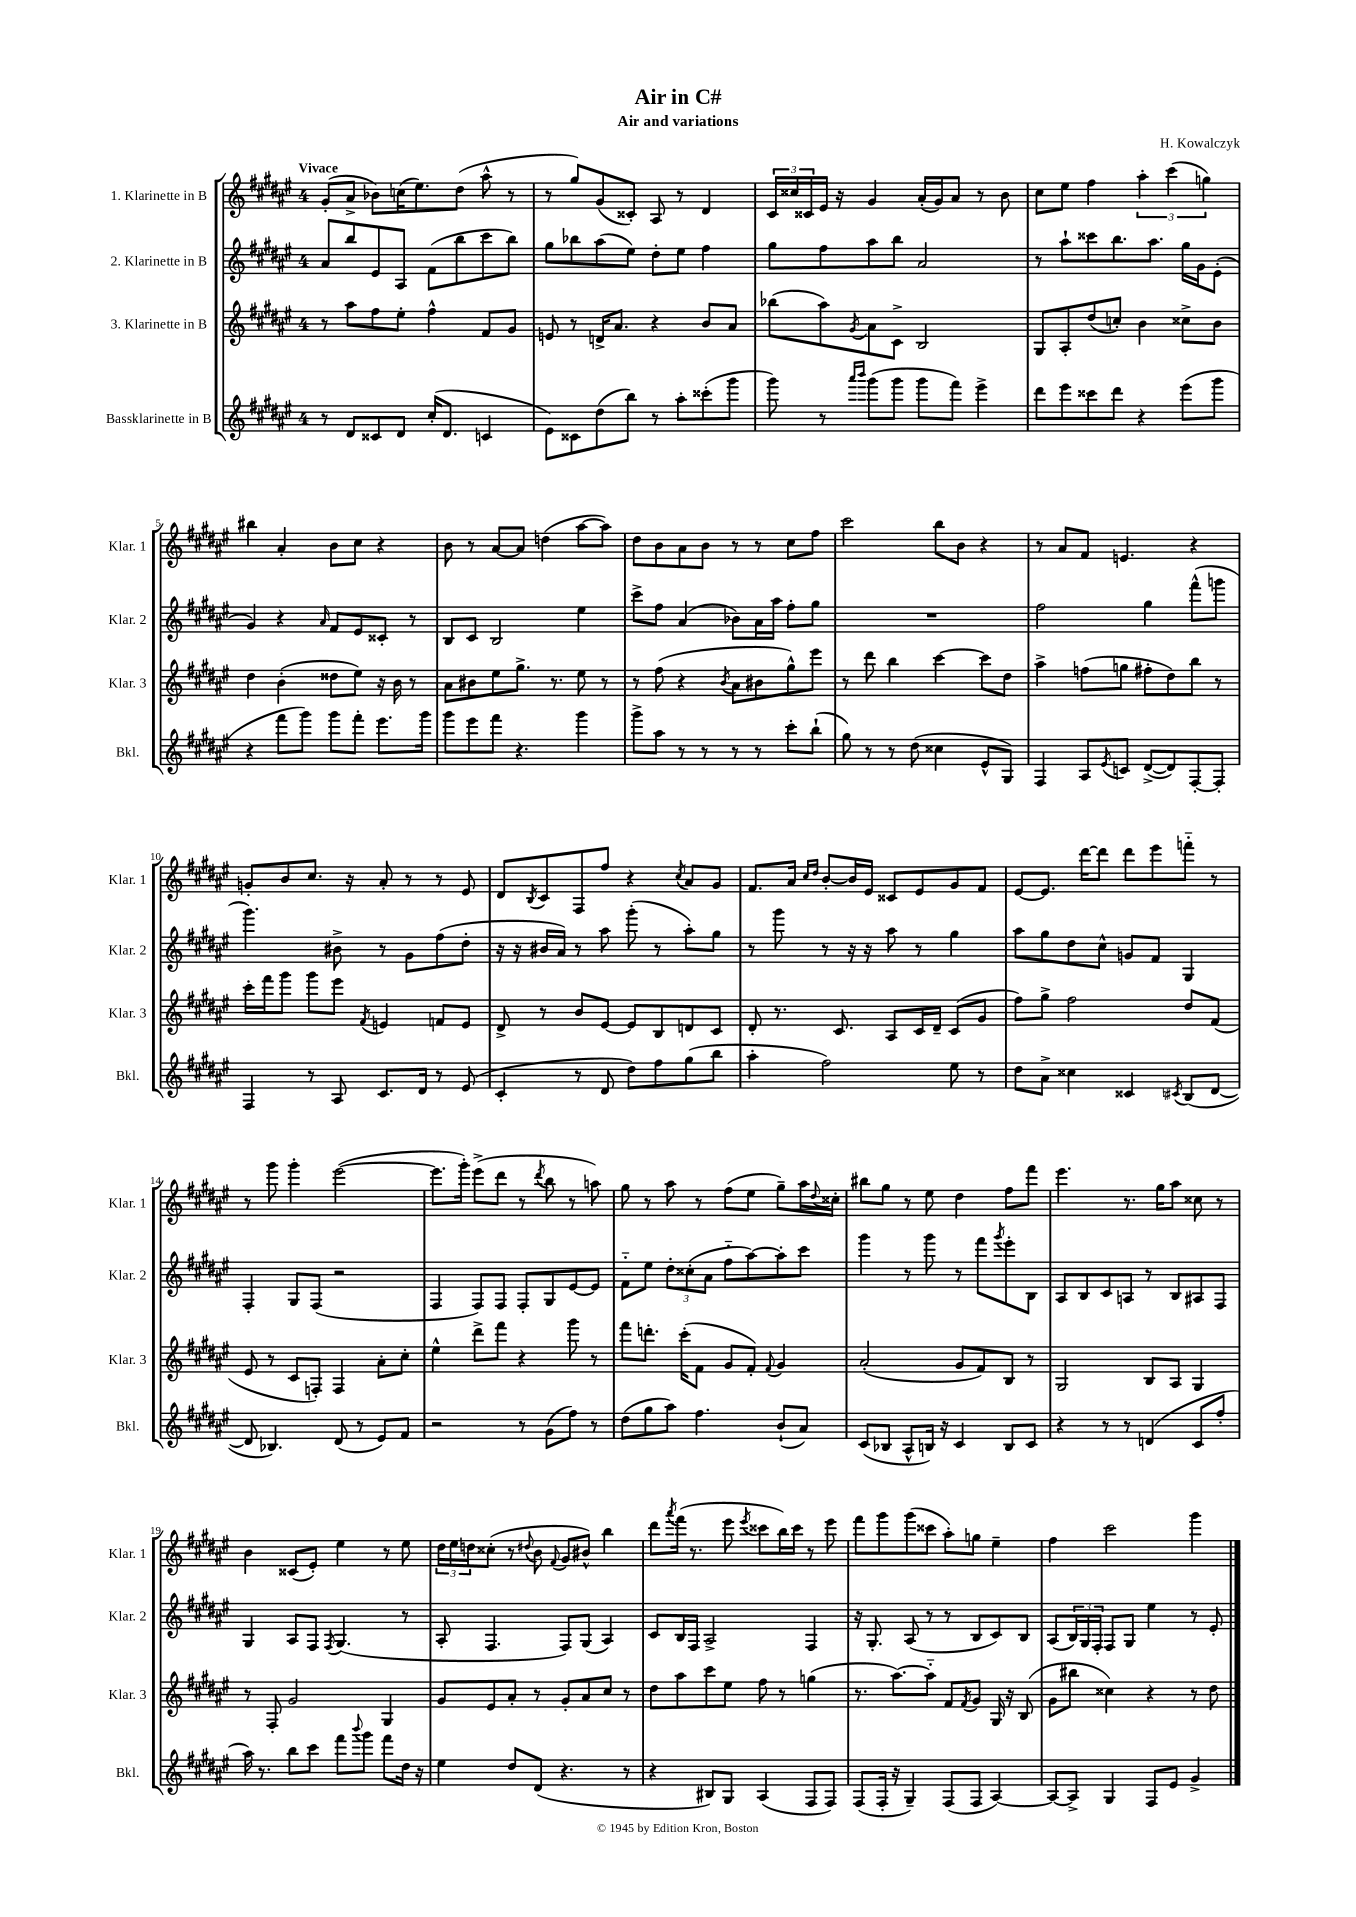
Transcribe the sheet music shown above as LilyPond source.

\header { title = "Air in C#" composer = "H. Kowalczyk" subtitle = "Air and variations" }
<<
\new StaffGroup <<
\new Staff = "s0" \with { instrumentName = "1. Klarinette in B" shortInstrumentName = "Klar. 1" } {
    \clef treble \key fis \major \once \override Staff.TimeSignature.style = #'single-digit \time 4/4 \tempo "Vivace"
    gis'8-.( ais'8-> bes'8) c''16( eis''8.) dis''8( ais''8-^ r8 |
    r8 gis''8) gis'8( cisis'8-.) ais8 r8 dis'4 |
    \tuplet 3/2 { cis'16 cisis''16 cisis'16 } eis'16 r16 gis'4 ais'16-.( gis'16) ais'8 r8 b'8 |
    cis''8 eis''8 fis''4 \tuplet 3/2 { ais''4-. cis'''4( g''4) } |
    bis''4 ais'4-. b'8 cis''8 r4 |
    b'8 r8 ais'8~ ais'8 d''4( ais''8~ ais''8) |
    dis''8 b'8 ais'8 b'8 r8 r8 cis''8 fis''8 |
    cis'''2 b''8 b'8 r4 |
    r8 ais'8 fis'8 e'4. r4 |
    g'8-. b'8 cis''8. r16 ais'8-. r8 r8 eis'8 |
    dis'8 \acciaccatura { b8 } cis'8 fis8 fis''8 r4 \acciaccatura { cis''8 } ais'8 gis'8 |
    fis'8. ais'16 \grace { cis''16 dis''16 } b'8~-. b'16 eis'16 cisis'8 eis'8 gis'8 fis'8 |
    eis'8~ eis'8. dis'''16~ dis'''8 dis'''8 eis'''8 f'''8-_ r8 |
    r8 gis'''8 gis'''4-. eis'''2~( |
    eis'''8. gis'''16-.) eis'''8->( dis'''8 r8 \acciaccatura { dis'''8 } b''8 r8 a''8) |
    gis''8 r8 ais''8 r8 fis''8( eis''8 gis''8--) ais''16 \appoggiatura { dis''8 } cisis''16-. |
    bis''8 gis''8 r8 eis''8 dis''4 fis''8 fis'''8 |
    eis'''4. r8. gis''16 ais''8 cisis''8 r8 |
    b'4 cisis'8( eis'8-.) eis''4 r8 eis''8 |
    \tuplet 3/2 { dis''16 eis''16 d''16 } cisis''8-.( r8 \appoggiatura { dis''8 } b'8 \appoggiatura { fis'8 } gis'8 bis'8-^) b''4 |
    dis'''8 \acciaccatura { ais'''8 } fis'''16( r8. eis'''8 \acciaccatura { eis'''8 } cisis'''8 b''16) cisis'''16 r8 eis'''8 |
    fis'''8 gis'''8 gis'''8( cisis'''8 ais''8-.) g''8 eis''4-- |
    fis''4 cis'''2 gis'''4 \bar "|." |
}
\new Staff = "s1" \with { instrumentName = "2. Klarinette in B" shortInstrumentName = "Klar. 2" } {
    \clef treble \key fis \major \once \override Staff.TimeSignature.style = #'single-digit \time 4/4
    ais'8 b''8 eis'8 ais8 fis'8( b''8 cis'''8 b''8) |
    gis''8 bes''8 ais''8( eis''8) dis''8-. eis''8 fis''4 |
    gis''8 fis''8 ais''8 b''8 ais'2 |
    r8 ais''8-! cisis'''8 b''8. ais''8. gis''16 gis'16 eis'8-.( |
    gis'4) r4 \grace { ais'16 } fis'8 eis'8 cisis'8-. r8 |
    b8 cis'8 b2 eis''4 |
    cis'''8-> fis''8 ais'4( bes'8) ais'16 ais''16 fis''8-. gis''8 |
    R1 |
    fis''2 gis''4 fis'''8-^( g'''8 |
    gis'''4.) bis'8-> r8 gis'8 fis''8( dis''8-. |
    r16 r16 bis'16 ais'16) r8 ais''8 gis'''8-.( r8 ais''8-.) gis''8 |
    r8 gis'''8 r8 r16 r16 ais''8 r8 gis''4 |
    ais''8 gis''8 dis''8 cis''8-^ g'8 fis'8 gis4 |
    fis4-. gis8 fis8( r2 |
    fis4 fis8) fis8 fis8-. gis8 eis'8~ eis'8 |
    fis'8-_ eis''8 \tuplet 3/2 { dis''8-. cisis''8-.( ais'8 } fis''8-_ ais''8~) ais''8-. cis'''8 |
    gis'''4 r8 gis'''8 r8 fis'''8 \acciaccatura { gis'''8 } eis'''8-. b8 |
    ais8 b8 cis'8 a8 r8 b8 ais8 fis8 |
    gis4 ais8 fis8 \acciaccatura { fis8 } gis4.( r8 |
    ais8-. fis4. fis8) gis8( ais4) |
    cis'8 b16 fis16 ais2-> fis4 |
    r16 gis8.-. ais8( r8 r8 b8 cis'8) b8 |
    ais8( \tuplet 3/2 { b16) gis16 fis16-. } fis8 gis8 eis''4 r8 eis'8-. \bar "|." |
}
\new Staff = "s2" \with { instrumentName = "3. Klarinette in B" shortInstrumentName = "Klar. 3" } {
    \clef treble \key fis \major \once \override Staff.TimeSignature.style = #'single-digit \time 4/4
    r8 ais''8 fis''8 eis''8-. fis''4-^ fis'8 gis'8 |
    e'8 r8 d'16-> ais'8. r4 b'8 ais'8 |
    bes''8( ais''8) \acciaccatura { gis'8 } ais'8 cis'8-> b2 |
    gis8 ais8-. dis''8( c''8-.) b'4 cisis''8-> b'8 |
    dis''4 b'4-.( disis''8 eis''8) r16 b'16 r8 |
    ais'8 bis'8 eis''8 gis''8.-> r8. eis''8 r8 |
    r8 fis''8( r4 \acciaccatura { b'8 } ais'8 bis'8 gis''8-^) eis'''8 |
    r8 dis'''8 b''4 cis'''4~ cis'''8 dis''8 |
    ais''4-> f''8( g''8 fis''8-. dis''8) b''8 r8 |
    cis'''16-. fis'''16 gis'''8 gis'''8 eis'''8 \acciaccatura { fis'8 } e'4 f'8 e'8 |
    dis'8-> r8 b'8 eis'8~ eis'8 b8 d'8 cis'8 |
    dis'8-. r8. cis'8. ais8 cis'16 dis'16-- cis'8( gis'8 |
    fis''8) gis''8-> fis''2 dis''8 fis'8( |
    eis'8 r8 cis'8 f8-.) f4 ais'8-. cis''8-. |
    eis''4-^ dis'''8-> fis'''8 r4 gis'''8 r8 |
    fis'''8 d'''8.-. cis'''16-.( fis'8 gis'8 fis'8-.) \appoggiatura { fis'8 } gis'4 |
    ais'2-.( gis'8 fis'8) b8 r8 |
    gis2 b8 ais8 gis4 |
    r8 fis8-. gis'2 gis4 |
    gis'8 eis'8 ais'8-. r8 gis'8-. ais'8 cis''8 r8 |
    dis''8 ais''8 cis'''8 eis''8 fis''8 r8 g''4( |
    r8. ais''8.~) ais''8-_ fis'8 \acciaccatura { fis'8 } gis'8 gis16 r16 b8( |
    gis'8 bis''8 cisis''4) r4 r8 dis''8 \bar "|." |
}
\new Staff = "s3" \with { instrumentName = "Bassklarinette in B" shortInstrumentName = "Bkl." } {
    \clef treble \key fis \major \once \override Staff.TimeSignature.style = #'single-digit \time 4/4
    r8 dis'8 cisis'8 dis'8 cis''16-.( dis'8. c'4 |
    eis'8) cisis'8 dis''8( b''8) r8 ais''8-. cisis'''8-.( gis'''8 |
    gis'''8) r8 \grace { ais'''16 b'''16 } gis'''8( gis'''8 gis'''8 fis'''8) eis'''4-> |
    dis'''8 eis'''8 cisis'''8 dis'''8 r4 eis'''8( gis'''8 |
    r4 fis'''8 gis'''8) gis'''8 fis'''8-. eis'''8. gis'''16 |
    gis'''8 eis'''8 fis'''8 r4. gis'''4 |
    gis'''8-> ais''8 r8 r8 r8 r8 cis'''8-. b''8-!( |
    gis''8) r8 r8 dis''8( cisis''4 eis'8-^ gis8) |
    fis4 ais8 \acciaccatura { eis'8 } c'8 dis'8~->( dis'8) fis8~-. fis8-. |
    fis4 r8 ais8 cis'8. dis'16 r8 eis'8( |
    cis'4-. r8 dis'8 dis''8) fis''8 gis''8( b''8 |
    ais''4-. fis''2) eis''8 r8 |
    dis''8 ais'8-> cisis''4 cisis'4 \acciaccatura { cis'8 } b8( dis'8~ |
    dis'8 bes4.) dis'8( r8 eis'8) fis'8 |
    r2 r8 gis'8( fis''8) r8 |
    dis''8( gis''8 ais''8) fis''4. b'8-!( ais'8) |
    cis'8( bes8 ais8-^ b16) r16 cis'4 b8 cis'8 |
    r4 r8 r8 d'4( cis'8 fis''8-. |
    ais''16) r8. b''8 cis'''8 fis'''8 \appoggiatura { b'''8 } gis'''8 fis'''8 dis''16 r16 |
    eis''4 dis''8 dis'8( r4. r8 |
    r4 bis8) gis8 ais4( fis8 fis8) |
    fis8( fis16-. r16 gis4--) fis8( fis8 ais4~) |
    ais8~ ais8-> gis4 fis8 eis'8 gis'4-> \bar "|." |
}
>>
>>
